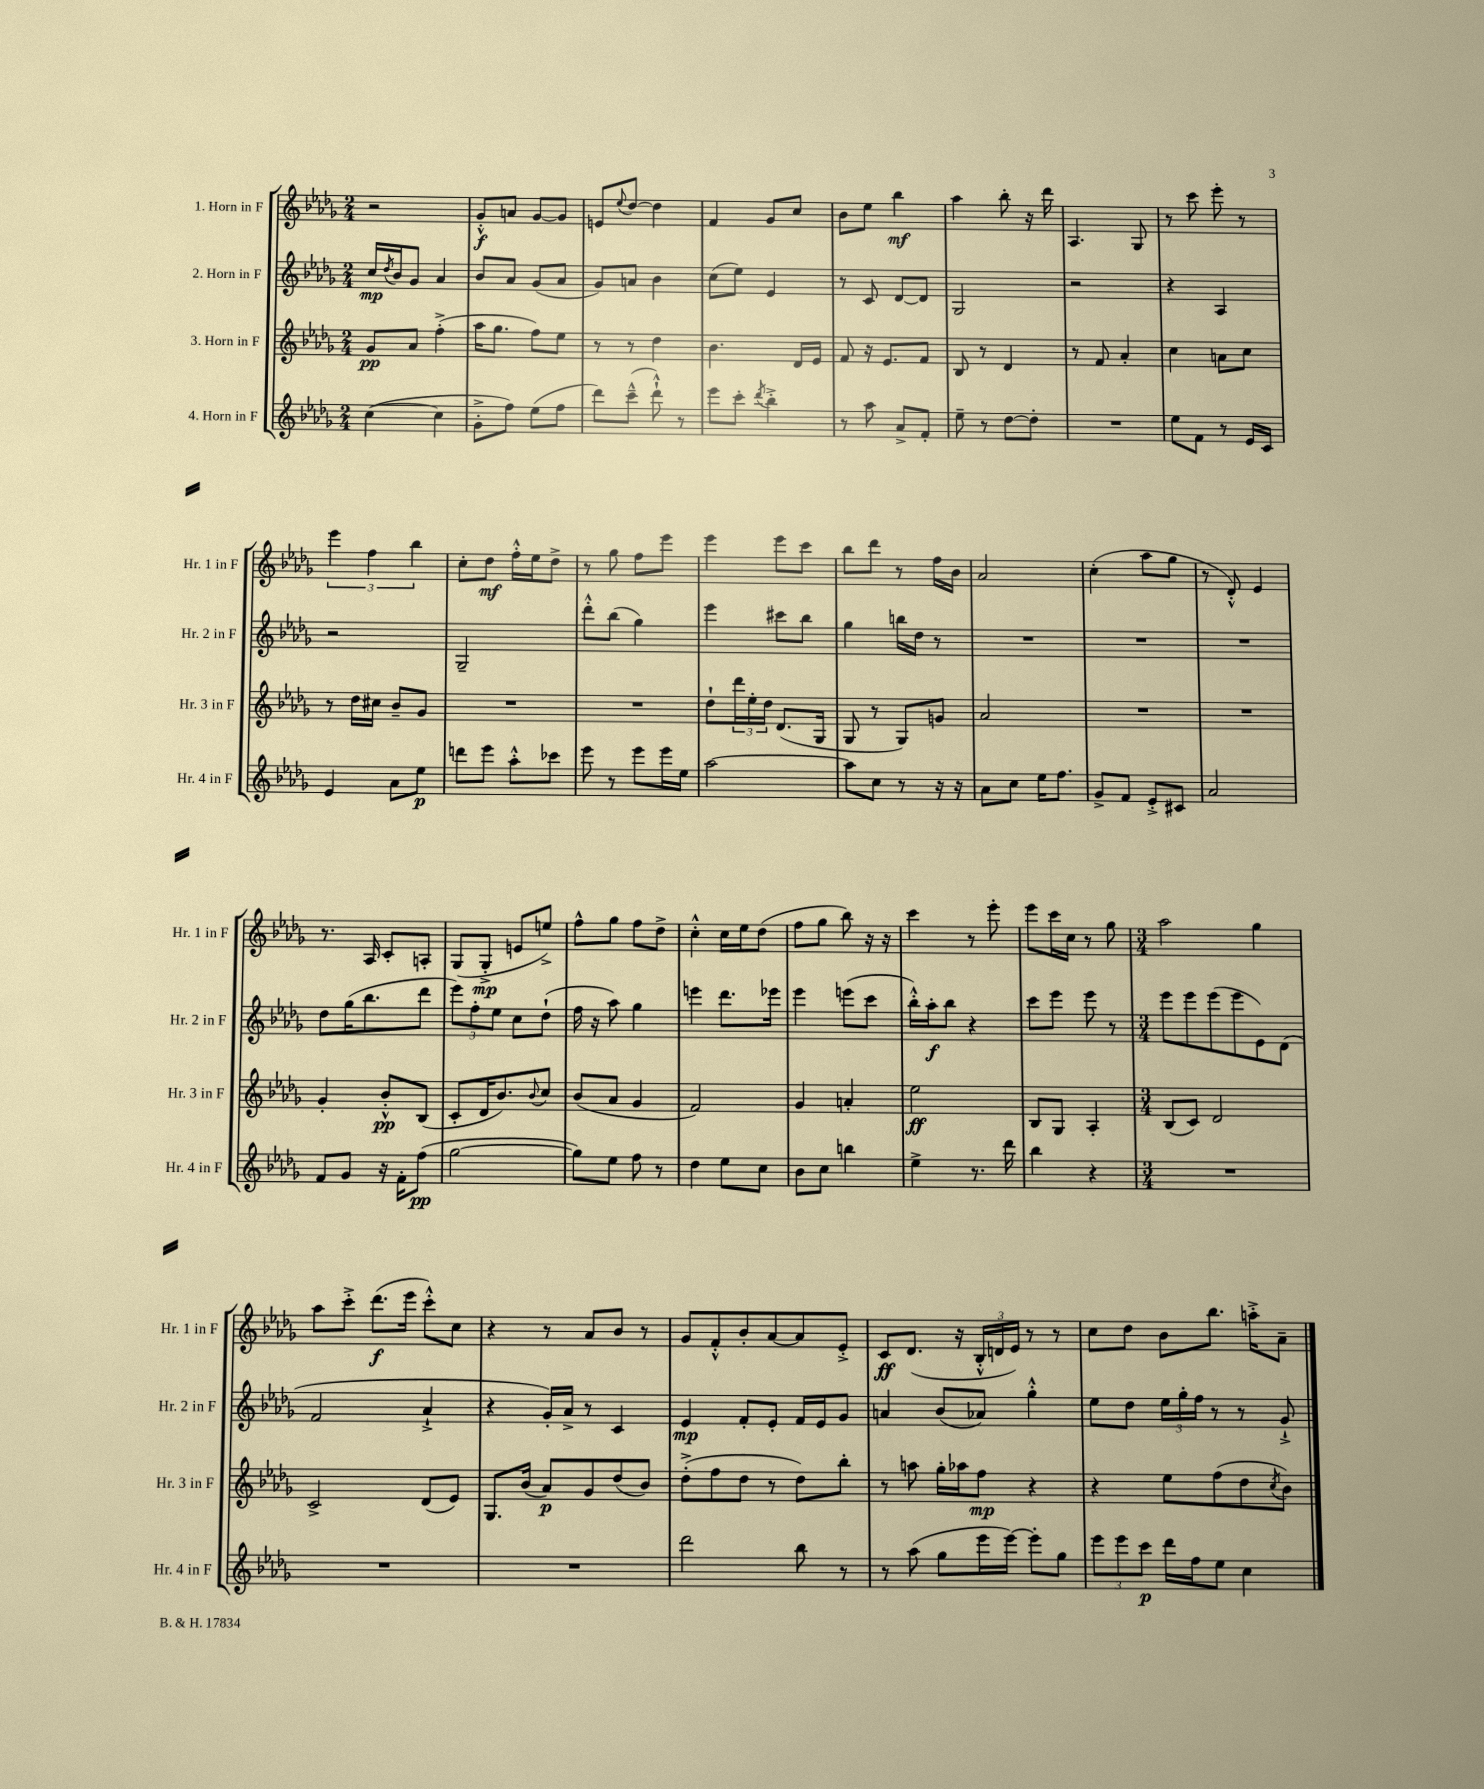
<<
\new StaffGroup <<
\new Staff = "s0" \with { instrumentName = "1. Horn in F" shortInstrumentName = "Hr. 1 in F" } {
    \clef treble \key des \major \numericTimeSignature \time 2/4
    r2 |
    ges'8-.-^\f a'8 ges'8~ ges'8 |
    e'8 \appoggiatura { ees''8 } des''8~ des''4 |
    f'4 ges'8 c''8 |
    bes'8 ees''8 bes''4\mf |
    aes''4 bes''8-. r16 des'''16 |
    aes4. ges8 |
    r8 c'''8 ees'''8-. r8 |
    \tuplet 3/2 { ees'''4 f''4 bes''4 } |
    c''8-. des''8\mf f''16-.-^ ees''16 des''8-> |
    r8 ges''8 f''8 ees'''8 |
    ees'''4 ees'''8 c'''8 |
    bes''8 des'''8 r8 f''16 bes'16 |
    aes'2 |
    c''4-.( aes''8 ges''8 |
    r8 des'8-.-^) ees'4 |
    r8. aes16 c'8-. a8-. |
    ges8( ges8-.->\mp e'8 e''8->) |
    f''8-^ ges''8 f''8 des''8-> |
    c''4-.-^ c''16 ees''16 des''8( |
    f''8 ges''8 bes''8) r16 r16 |
    c'''4 r8 ees'''8-. |
    ees'''8 c'''16 c''16 r8 ges''8 |
    \numericTimeSignature \time 3/4 aes''2 ges''4 |
    aes''8 c'''8-.-> des'''8.\f( ees'''16 c'''8-.-^) c''8 |
    r4 r8 aes'8 bes'8 r8 |
    ges'8 f'8-.-^ bes'8-. aes'8~ aes'8 ees'8-.-> |
    c'8\ff des'8.( r16 \tuplet 3/2 { bes16-.-^ d'16 ees'16) } r8 r8 |
    c''8 des''8 bes'8 bes''8. a''16-.-> aes'8-- \bar "|." |
}
\new Staff = "s1" \with { instrumentName = "2. Horn in F" shortInstrumentName = "Hr. 2 in F" } {
    \clef treble \key des \major \numericTimeSignature \time 2/4
    c''16\mp \acciaccatura { des''8 } bes'16 ges'8 aes'4 |
    bes'8 aes'8 ges'8( aes'8 |
    ges'8) a'8 bes'4 |
    c''8( ees''8) ees'4 |
    r8 c'8 des'8~ des'8 |
    ges2 |
    r2 |
    r4 aes4 |
    r2 |
    ges2-- |
    des'''8-.-^ bes''8( ges''4) |
    ees'''4 cis'''8 bes''8 |
    ges''4 b''16 des''16 r8 |
    R2 |
    R2 |
    R2 |
    des''8 ges''16( bes''8. des'''8 |
    \tuplet 3/2 { ees'''8) f''8-. ees''8 } c''8 des''8-!( |
    f''16 r16 aes''8) ges''4 |
    e'''4 des'''8. ees'''16 |
    ees'''4 e'''8( c'''8 |
    bes''16-.-^) aes''16-.\f bes''8 r4 |
    c'''8 ees'''8 ees'''8 r8 |
    \numericTimeSignature \time 3/4 ees'''8 ees'''8 ees'''8( ees'''8 ees'8) des'8( |
    f'2 aes'4-!-> |
    r4 ges'16-.) aes'16-> r8 c'4 |
    ees'4\mp f'8-. ees'8-. f'16 ees'16 ges'8 |
    a'4 bes'8( aes'8) ges''4-.-^ |
    ees''8 des''8 \tuplet 3/2 { ees''16 ges''16-. f''16 } r8 r8 ges'8-!-> \bar "|." |
}
\new Staff = "s2" \with { instrumentName = "3. Horn in F" shortInstrumentName = "Hr. 3 in F" } {
    \clef treble \key des \major \numericTimeSignature \time 2/4
    ges'8\pp aes'8 f''4-.->( |
    aes''16 ges''8. f''8) ees''8 |
    r8 r8 des''4 |
    bes'4. des'16 ees'16 |
    f'8 r16 ees'8. f'8 |
    bes8 r8 des'4 |
    r8 f'8 aes'4-. |
    c''4 a'8 c''8 |
    r8 des''16 cis''16 bes'8-- ges'8 |
    R2 |
    R2 |
    des''8-! \tuplet 3/2 { des'''16 ees''16-. des''16 } des'8.( ges16 |
    ges8 r8 ges8) g'8 |
    aes'2 |
    R2 |
    R2 |
    ges'4-. bes'8-.-^\pp bes8( |
    c'8-. des'16 bes'8.) \appoggiatura { bes'8 } c''8 |
    bes'8( aes'8 ges'4 |
    f'2) |
    ges'4 a'4-. |
    ees''2\ff |
    bes8 ges8 aes4-. |
    \numericTimeSignature \time 3/4 bes8( c'8) des'2 |
    c'2-> des'8( ees'8) |
    ges8. bes'16( aes'8\p) ges'8 des''8( bes'8) |
    des''8-.->( f''8 des''8 r8 des''8) bes''8-. |
    r8 a''8 ges''16-. aes''16 f''8\mp r4 |
    r4 ees''8 f''8( des''8 \acciaccatura { c''8 } bes'8) \bar "|." |
}
\new Staff = "s3" \with { instrumentName = "4. Horn in F" shortInstrumentName = "Hr. 4 in F" } {
    \clef treble \key des \major \numericTimeSignature \time 2/4
    c''4~( c''4 |
    ges'8-.-> f''8) ees''8( f''8 |
    des'''8) c'''8---^( des'''8-!-^) r8 |
    ees'''8 c'''8-. \acciaccatura { des'''8 } bes''4-.-> |
    r8 aes''8 aes'8-> f'8-. |
    ees''8-- r8 des''8~ des''8-. |
    R2 |
    ees''8 f'8 r8 ees'16 c'16 |
    ees'4 aes'8 ees''8\p |
    d'''8 ees'''8 aes''8-.-^ ces'''8 |
    ees'''8 r8 ees'''8 ees'''16 ees''16 |
    aes''2~ |
    aes''8 c''8 r8 r16 r16 |
    aes'8 c''8 ees''16 f''8. |
    ges'8-> f'8 ees'8-.-> cis'8 |
    aes'2 |
    f'8 ges'8 r16 f'16-. f''8\pp( |
    ges''2~ |
    ges''8) ees''8 f''8 r8 |
    des''4 ees''8 c''8 |
    bes'8 c''8 b''4 |
    ees''4-> r8. des'''16 |
    bes''4 r4 |
    \numericTimeSignature \time 3/4 R2. |
    R2. |
    R2. |
    des'''2 bes''8 r8 |
    r8 aes''8( ges''8 ees'''16 ees'''16~) ees'''8-. ges''8 |
    \tuplet 3/2 { ees'''8 ees'''8 c'''8\p } des'''16 f''16 ees''8 c''4 \bar "|." |
}
>>
>>
\layout { \context { \Score \remove "Bar_number_engraver" } }
